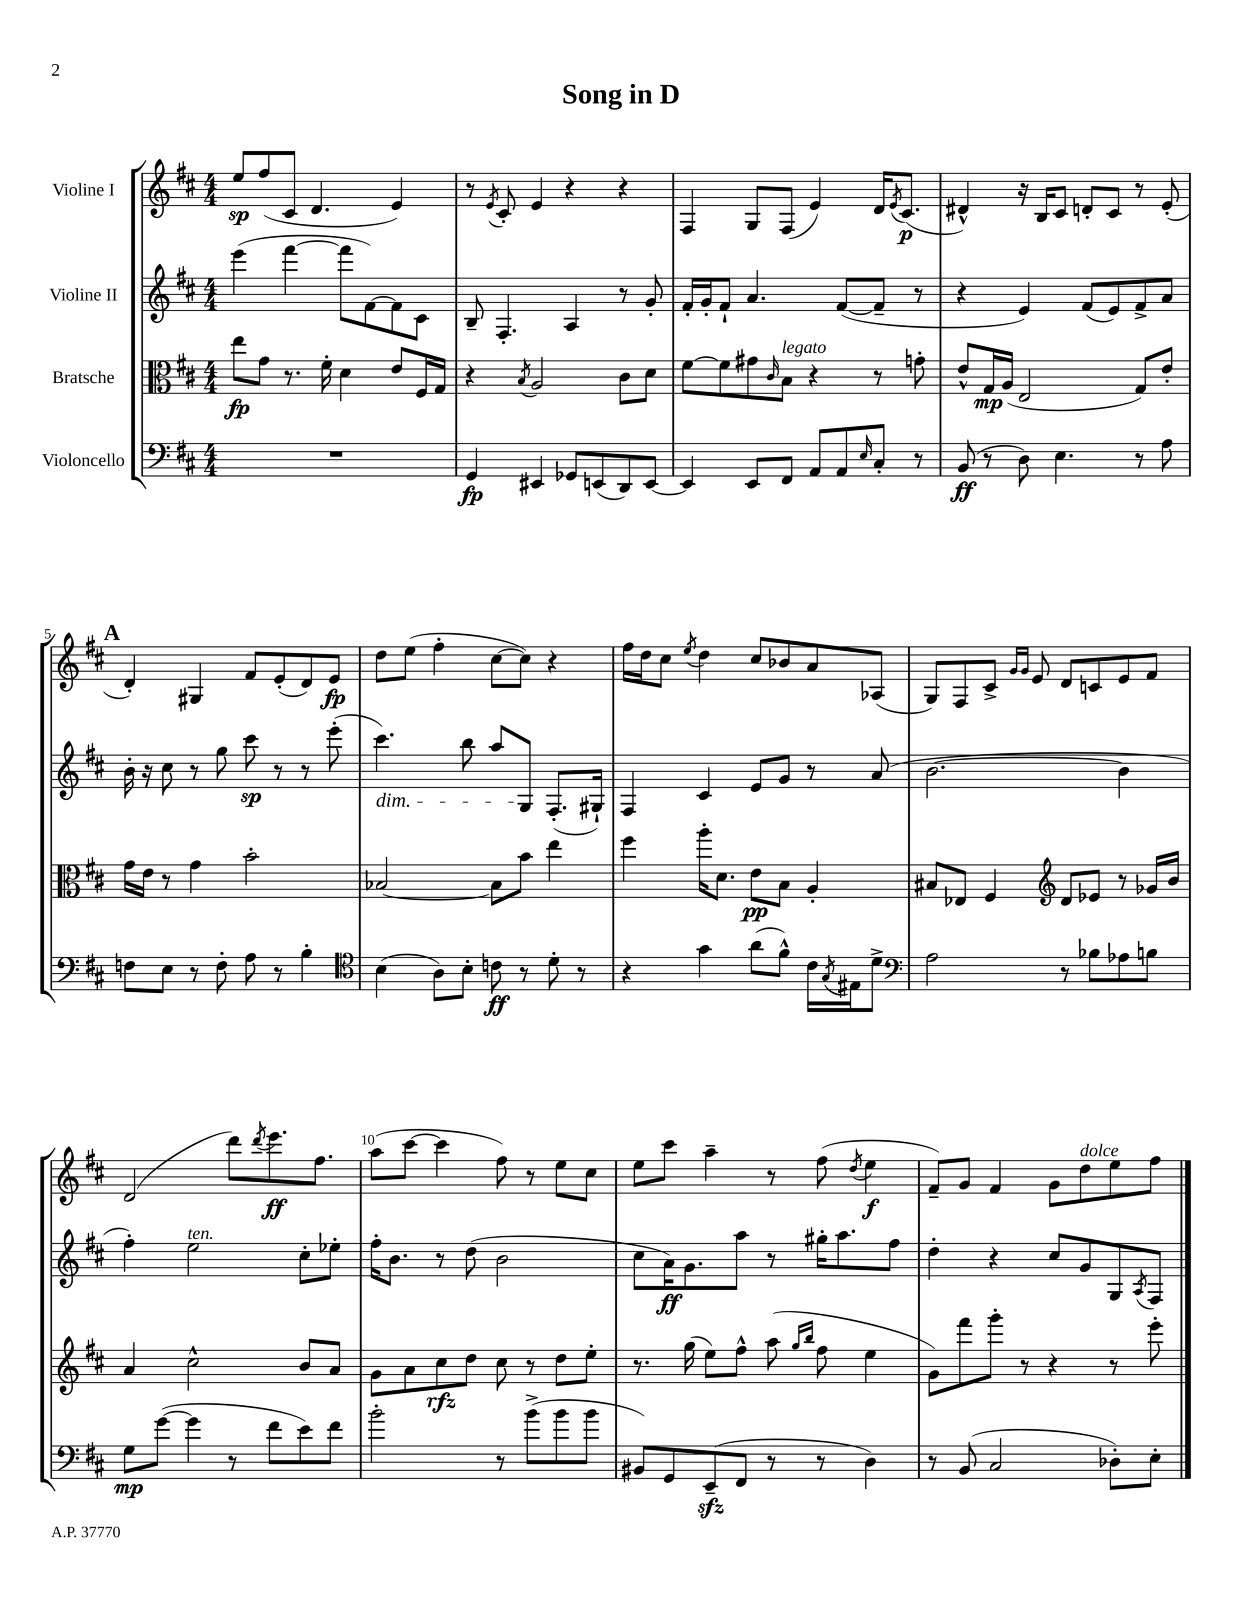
\header { title = "Song in D" }
<<
\new StaffGroup <<
\new Staff = "s0" \with { instrumentName = "Violine I" } {
    \clef treble \key d \major \numericTimeSignature \time 4/4
    e''8\sp fis''8( cis'8 d'4. e'4) |
    r8 \acciaccatura { e'8 } cis'8-. e'4 r4 r4 |
    fis4 g8 fis8( e'4) d'16 \acciaccatura { e'8 } cis'8.\p( |
    dis'4-^) r16 b16 cis'8 d'8-. cis'8 r8 e'8-.( |
    \mark \markup { \bold "A" } d'4-.) gis4 fis'8 e'8-.( d'8) e'8\fp |
    d''8 e''8( fis''4-. cis''8~ cis''8) r4 |
    fis''16 d''16 cis''8 \acciaccatura { e''8 } d''4 cis''8 bes'8 a'8 aes8( |
    g8) fis8 cis'8-> \grace { g'16 g'16 } e'8 d'8 c'8 e'8 fis'8 |
    d'2( d'''8) \acciaccatura { d'''8 } e'''8.\ff fis''8. |
    a''8( cis'''8~ cis'''4 fis''8) r8 e''8 cis''8 |
    e''8 cis'''8 a''4-- r8 fis''8( \acciaccatura { d''8 } e''4\f |
    fis'8--) g'8 fis'4 g'8 d''8^\markup { \italic "dolce" } e''8 fis''8 \bar "|." |
}
\new Staff = "s1" \with { instrumentName = "Violine II" } {
    \clef treble \key d \major \numericTimeSignature \time 4/4
    e'''4( fis'''4~ fis'''8 fis'8~) fis'8 cis'8 |
    b8-- fis4.-. a4 r8 g'8-. |
    fis'16-. g'16-. fis'8-! a'4. fis'8~( fis'8-- r8 |
    r4 e'4) fis'8( e'8) fis'8-> a'8 |
    \mark \markup { \bold "A" } b'16-. r16 cis''8 r8 g''8 cis'''8\sp r8 r8 e'''8-.( |
    cis'''4.\dim) b''8 a''8 g8\! fis8.-.( gis16-!) |
    fis4 cis'4 e'8 g'8 r8 a'8( |
    b'2.~ b'4 |
    fis''4-.) e''2^\markup { \italic "ten." } cis''8-. ees''8-. |
    fis''16-. b'8. r8 d''8( b'2 |
    cis''8 a'16\ff) g'8. a''8 r8 gis''16-. a''8. fis''8 |
    d''4-. r4 cis''8 g'8 g8 \acciaccatura { a8 } fis8 \bar "|." |
}
\new Staff = "s2" \with { instrumentName = "Bratsche" } {
    \clef alto \key d \major \numericTimeSignature \time 4/4
    e''8\fp g'8 r8. fis'16-. d'4 e'8 fis16 g16 |
    r4 \acciaccatura { b8 } a2 cis'8 d'8 |
    fis'8~ fis'8 gis'8 \grace { cis'16 } b8^\markup { \italic "legato" } r4 r8 g'8-. |
    e'8-^ g16\mp a16( e2 g8) e'8-. |
    \mark \markup { \bold "A" } g'16 e'16 r8 g'4 b'2-. |
    bes2~ bes8 b'8 e''4 |
    fis''4 a''16-. d'8. e'8\pp b8 a4-. |
    bis8 ees8 fis4 \clef treble d'8 ees'8 r8 ges'16 b'16 |
    a'4 cis''2-^ b'8 a'8 |
    g'8 a'8 cis''8\rfz d''8 cis''8 r8 d''8 e''8-. |
    r8. g''16( e''8) fis''8-^ a''8( \grace { g''16 b''16 } fis''8 e''4 |
    g'8) fis'''8 g'''8-. r8 r4 r8 e'''8-. \bar "|." |
}
\new Staff = "s3" \with { instrumentName = "Violoncello" } {
    \clef bass \key d \major \numericTimeSignature \time 4/4
    R1 |
    g,4\fp eis,4 ges,8 e,8( d,8) e,8~ |
    e,4 e,8 fis,8 a,8 a,8 \grace { e16 } cis8-. r8 |
    b,8\ff( r8 d8) e4. r8 a8 |
    \mark \markup { \bold "A" } f8 e8 r8 f8-. a8 r8 b4-. |
    \clef tenor b4( a8) b8-. c'8\ff r8 d'8-. r8 |
    r4 g'4 a'8( fis'8-^) cis'16 \acciaccatura { g8 } eis16 d'8-> |
    \clef bass a2 r8 bes8 aes8 b8 |
    g8\mp g'8~( g'4 r8 fis'8 e'8) fis'8 |
    b'2-. r8 b'8->( b'8 b'8 |
    bis,8) g,8 e,8--\sfz( fis,8 r8 r8 d4) |
    r8 b,8( cis2 des8-.) e8-. \bar "|." |
}
>>
>>
\layout { \context { \Score \override BarNumber.break-visibility = ##(#f #t #t) barNumberVisibility = #(every-nth-bar-number-visible 5) } }
